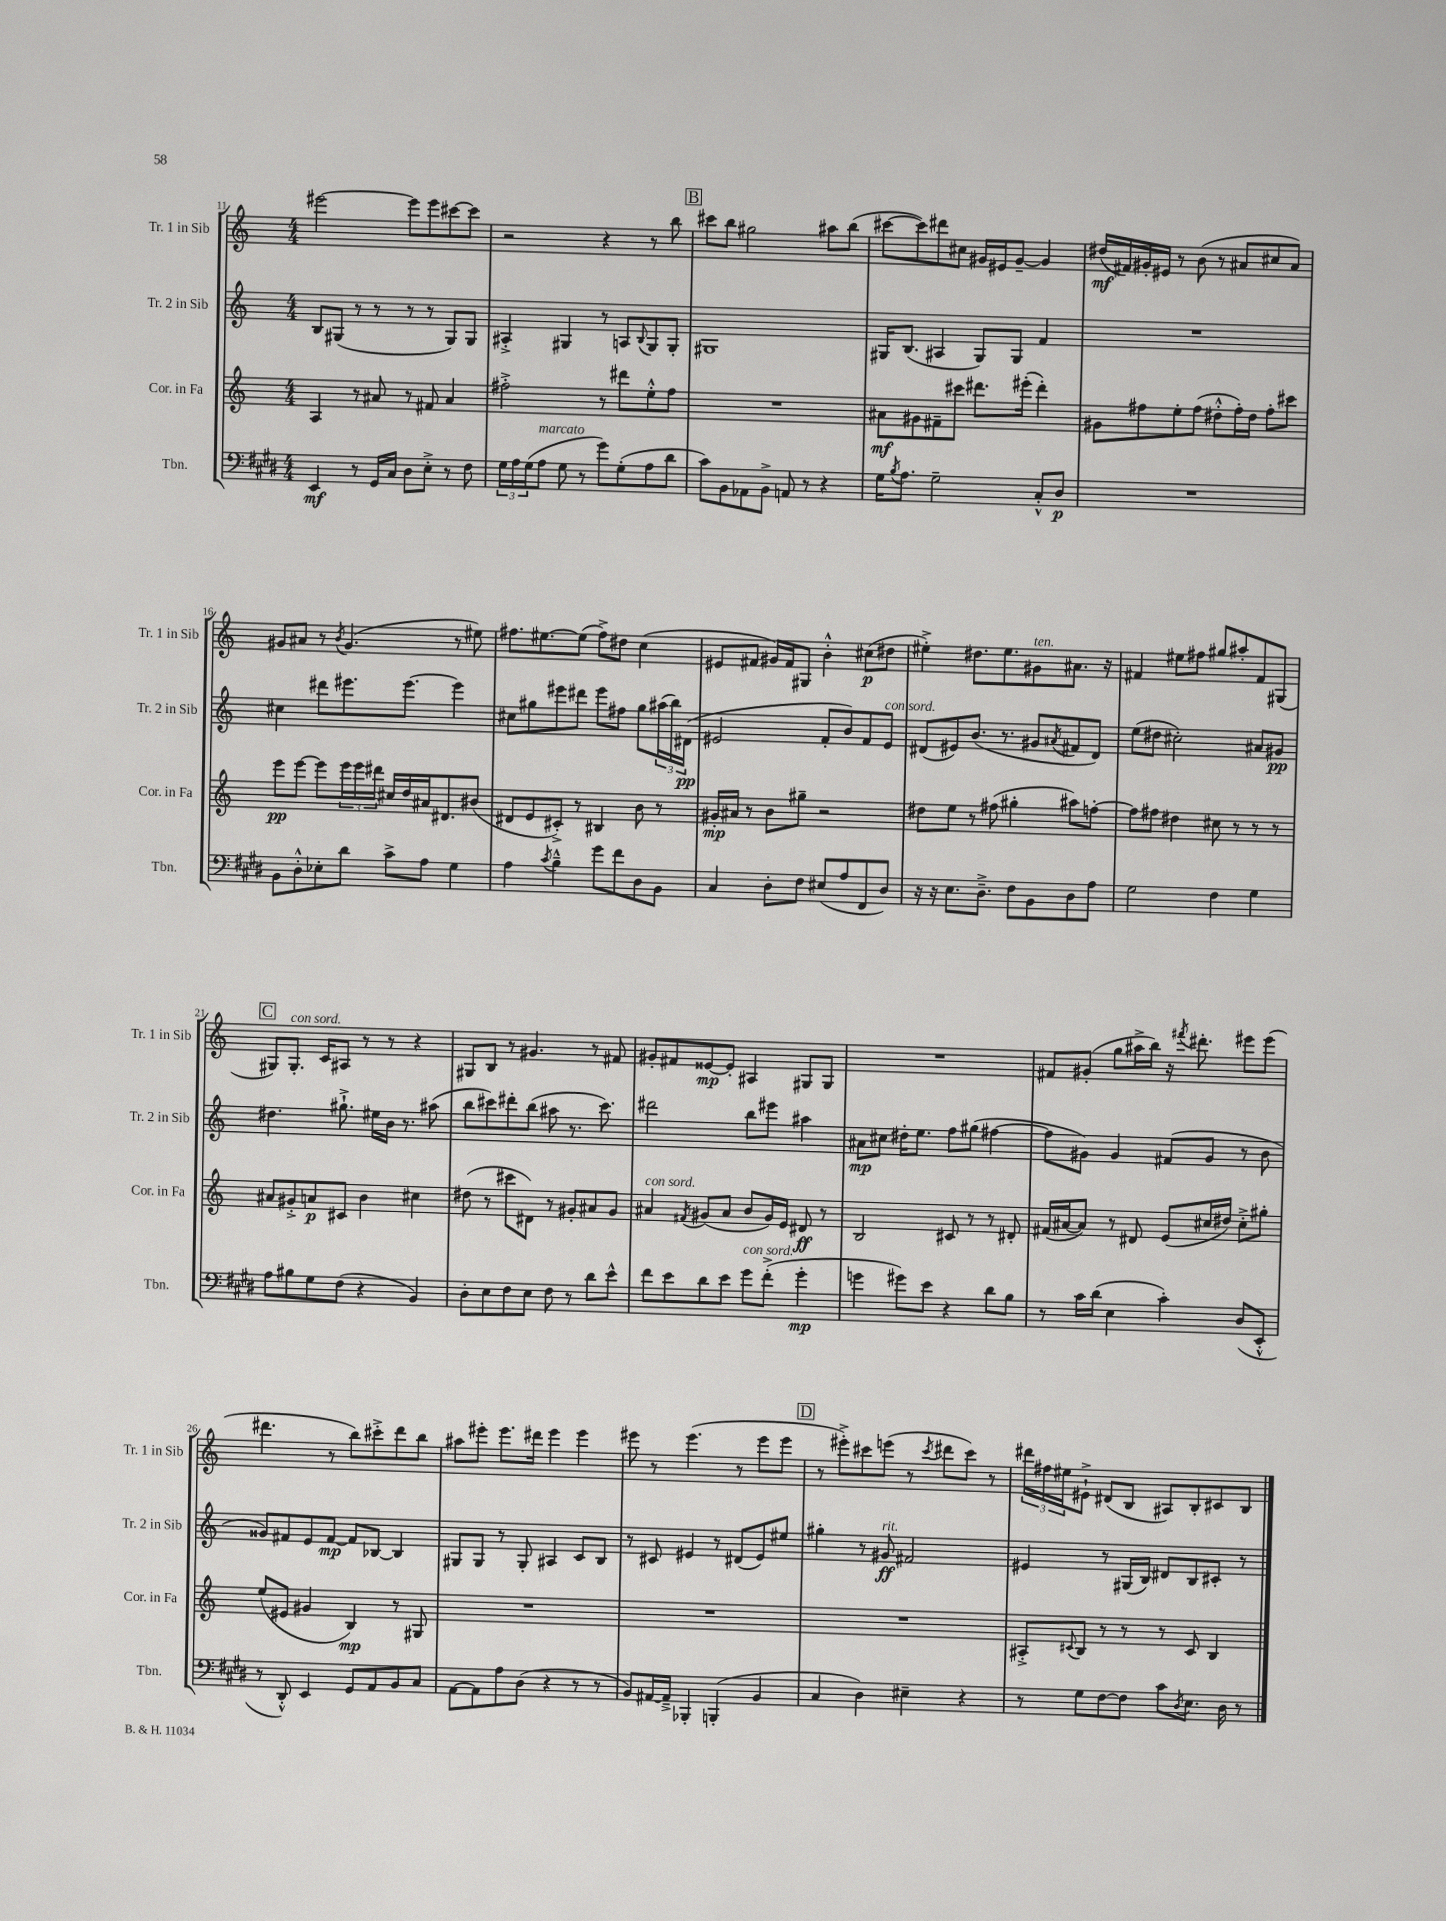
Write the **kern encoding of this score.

**kern	**kern	**kern	**kern
*staff4	*staff3	*staff2	*staff1
*clefF4	*clefG2	*clefG2	*clefG2
*k[f#c#g#d#]	*k[]	*k[]	*k[]
*M4/4	*M4/4	*M4/4	*M4/4
4EE/	4A/	8B/L	[2eee#\
.	.	(8G#/J	.
8r	8r	8r	.
16GG#/LL	8a#/	8r	.
16C#/JJ	.	.	.
8D#\L	8r	8r	8eee#\]L
8E'^\J	8f#/	8r	8eee#\
8r	4a#/	8G#/L)	[8ccc#\
8F#\	.	8G#/J	8ccc#\]J
=	=	=	=
24G#\LL	2ff#'^\	4A#'^/	2r
24A\	.	.	.
(24G#\J	.	.	.
8A\J	.	.	.
8G#\	.	4G#/	.
8r	.	.	.
8g#\L)	8r	8r	4r
(8G#'\	8ddd#\L	8A/L	.
.	.	8qqB/	.
8A\	8ee'^^\	8G#/	8r
8d#\J	8ff#\J	8G#'/J	8bb\
=	=	=	=
8c#\L)	1r	1G#	8ccc#\L
8BB\	.	.	8bb\J
8AA-\	.	.	2gg#\
8BB^\J	.	.	.
8AA/	.	.	.
8r	.	.	.
4r	.	.	8aa#\L
.	.	.	(8bb\J
=	=	=	=
16G#\LK	8a#\L	16G#/LK	[8ccc#\L
8qB/	.	.	.
8.A\J	.	(8.B/J	.
.	8g#\	.	8ccc#\])
2G#~\	8f#~\	4A#/	8ddd#\
.	8ccc#\J	.	8cc#\J
.	8.ddd#\L	8G#/L)	16g#/LL
.	.	.	16e#/J
.	.	8G#/J	[8g#~/J
.	(16eee#'\Jk	.	.
8C#'^^/L	4ddd#'\)	4f/	4g#/]
8D#/J	.	.	.
=	=	=	=
1r	8g#\L	1r	(16dd#/LL
.	.	.	16f#/)
.	8ff#\	.	16g#'/
.	.	.	16e#/JJ
.	8ee'\	.	8r
.	(8ff#\J	.	(8b\
.	8dd#'^^\L	.	8r
.	16ff#'\L)	.	8a#/L
.	16dd#\JJ	.	.
.	8ff#'\L	.	8cc#/
.	8ccc#\J	.	8a#/J)
=	=	=	=
8BB\L	8eee\L	4cc#\	8g#/L
8D#'^^\	[8eee\J	.	8a#/J
8E-'\	8eee\]L	8ddd#\L	8r
.	.	.	8qb/
8d#\J	24eee\L	8.eee#\	(4.g#/
.	24eee\	.	.
.	24ddd#\JJ	.	.
8c#^\L	16cc#/LL	.	.
.	16dd/	[8.eee#\J	.
8A\J	16a#/J	.	.
.	8.d#/	.	.
4G#\	.	4eee#\]	8r
.	(8b#/J	.	8ee#\)
=	=	=	=
4A\	8d#/L	8cc#\L	8.ff#\L
.	8e/	8gg#\	.
.	.	.	[8.ee#\
8qc#/	.	.	.
4B~^^\	8c#'^/J)	8eee#\	.
.	8r	8ddd#\J	(8ee#\]J
8g#\L	4B#/	8eee#\L	8ff#^\L)
8f#\	.	8ff#\J	8dd#\J
8D#\	8b\	8gg#\L	(4cc\
8BB\J	8r	(24aa#\L	.
.	.	24bb\)	.
.	.	(24d#\JJ	.
=	=	=	=
4C#/	16g#'/LL	2e#/	8e#/L
.	16a#/JJ	.	.
.	8r	.	8f#/J
8D#'\L	8b\L	.	16g#/LL)
.	.	.	16f#/J
8F#\J	8gg#~\J	.	8G#/J
(8E#/L	2r	8f'/L	4b'^^\
8A/	.	8b/)	.
8FF#/	.	8f/	(8cc#\L
8D#/J)	.	8e#/J	8dd#\J
=	=	=	=
16r	8dd#\L	(8d#/L	4ee#'^\)
16r	.	.	.
8.E\L	8ee\J	8e#/)	.
.	8r	(8.b/J	8.dd#\L
8.D#~^\J	.	.	.
.	(8ff#\	.	.
.	.	8.r	8.ee#\
8F#\L	4gg#'\	.	.
8BB\	.	8g#/L	8g#\
.	.	8qa#/	.
8D#\	8aa#\L)	8f#/	8.a#\J
8A\J	[8ff'\J	8d#/J)	.
.	.	.	16r
=	=	=	=
2G#\	8ff\]L	(8ee\L	4f#/
.	8ff#\J	8dd#\J	.
.	4dd#\	2cc#'\)	8ee#\L
.	.	.	8ff#\J
4F#\	8cc#\	.	8gg#/L
.	8r	.	8aa#'/
4G#\	8r	8a#/L	8f#/
.	8r	8g#/J	(8G#/J
=	=	=	=
8A\L	8a#/L	4.dd#\	8G#/L)
8B#\	8g#'^/	.	8.G#'/J
8G#\	8a/	.	.
.	.	.	16c/LK
(8F#\J	8c#/J	8.gg#`^\	8A#/J
4r	4b\	.	8r
.	.	16ee#\LL	.
.	.	16b\JJ	8r
.	.	8.r	.
4BB/)	4cc#\	.	4r
.	.	(8aa#\	.
=	=	=	=
8D#'\L	(8dd#\	8bb\L	8G#/L
8E\	8r	8ccc#\)	8B/J
8F#\	8ccc#\L	8ddd#'\	8r
8E\J	8d#\J)	(8bb\J	4.g#/
8F#\	8r	8aa#\	.
8r	8g#'/L	8.r	.
8d#\L	8a#/	.	8r
.	.	8.ccc#\)	.
8e^^\J	8g#/J	.	8f#/
=	=	=	=
8f#\L	4a#/	2ddd#\	8g#'/L
8e\	.	.	8f#/
.	8qf#/	.	.
8d#\	(8g#/L	.	[8e##/
8e\J	8a#/J	.	8e##'/]J
8g#\L	8b/L	8bb\L	4A#/
(8f#'^\J	16g#/L)	8eee#\J	.
.	16e/JJ	.	.
4g#'\	8d#/	4aa#\	8G#/L
.	8r	.	8G#/J
=	=	=	=
4g\	2B/	8a#\L	1r
.	.	8cc#\J	.
8g#\L)	.	16dd#'\LK	.
.	.	8.ee\J	.
8e\J	.	.	.
4r	8c#/	8ff\L	.
.	8r	(8gg#\J	.
8d#\L	8r	[4ff#\	.
8B\J	8d#'/	.	.
=	=	=	=
8r	(16f#/LL	8ff#\]L	8f#/L
.	[16a#/J	.	.
16c#\LL	8a#/]J)	8g#\J)	(8g#'/J
(16d#\JJ	.	.	.
4E\	8r	4g#/	8gg\L
.	8d#/	.	16aa#^\L
.	.	.	16bb\JJ)
4c#'\)	(8e/L	(8f#/L	16r
.	.	.	8qfff#/
.	.	.	8.ddd#'\
.	16cc#/L	8g#/J	.
.	16dd#/JJ)	.	.
(8D#/L	8cc#'^\L	8r	8eee#\L
8EE'^^/J	8gg#'\J	8b\	(8eee#\J
=	=	=	=
8r	(8ee/L	8g##/L)	4.ddd#\
8DD#'^^/)	8e#/J	8f#/	.
4EE/	4g#/	8e/	.
.	.	[8f#/J	8r
8GG#/L	4B/)	8f#/]L	8bb\L)
8AA/	.	[8B-/J	8ccc#'^\
8BB/	8r	4B-/]	8ddd#\
8C#/J	8G#/	.	8bb\J
=	=	=	=
[8AA\L	1r	8G#/L	8aa#\L
8AA\]	.	8G#/J	8eee#'\J
8A\	.	8r	8.eee#\L
(8D#\J	.	8G#'/	.
.	.	.	16ddd#\Jk
4r	.	4A#/	4eee#\
8r	.	8c/L	4eee#\
8r	.	8B/J	.
=	=	=	=
8BB/L)	1r	8r	8eee#\
[16AA#/L	.	8c#/	8r
16AA#~^/]JJ	.	.	.
4BBB-'/	.	4e#/	(4.eee#\
(4BBB'/	.	8r	.
.	.	(8d#/L	8r
4BB/	.	8e#/)	8eee#\L
.	.	8ee#/J	8eee#\J
=	=	=	=
4C#/	1r	4gg#'\	8r
.	.	.	8eee#'^\L)
4D#\)	.	8r	8ccc#\
.	.	8g#/	(8eee\J
4E#~\	.	2f#/	8r
.	.	.	8qccc#/
.	.	.	8ddd#\L
4r	.	.	8ccc#\J)
.	.	.	8r
=	=	=	=
8r	8A#'^/L	4e#/	24ddd#\LL
.	.	.	24ff#\
.	.	.	24ee#\J
.	8qqc#/	.	.
8G#\L	8B/J	.	8e#`^\J
[8F#\	8r	8r	(8d#/L
8F#\]J	8r	(16G#/LL	8B/J
.	.	16B/JJ)	.
8c#\L	8r	8d#/L	8A#/L)
8qD#/	.	.	.
8.E\J	8c#/	8B/	8B'/
.	4B/	8c#'/J	8c#/
16D#\	.	.	.
8r	.	8r	8B/J
==	==	==	==
*-	*-	*-	*-
